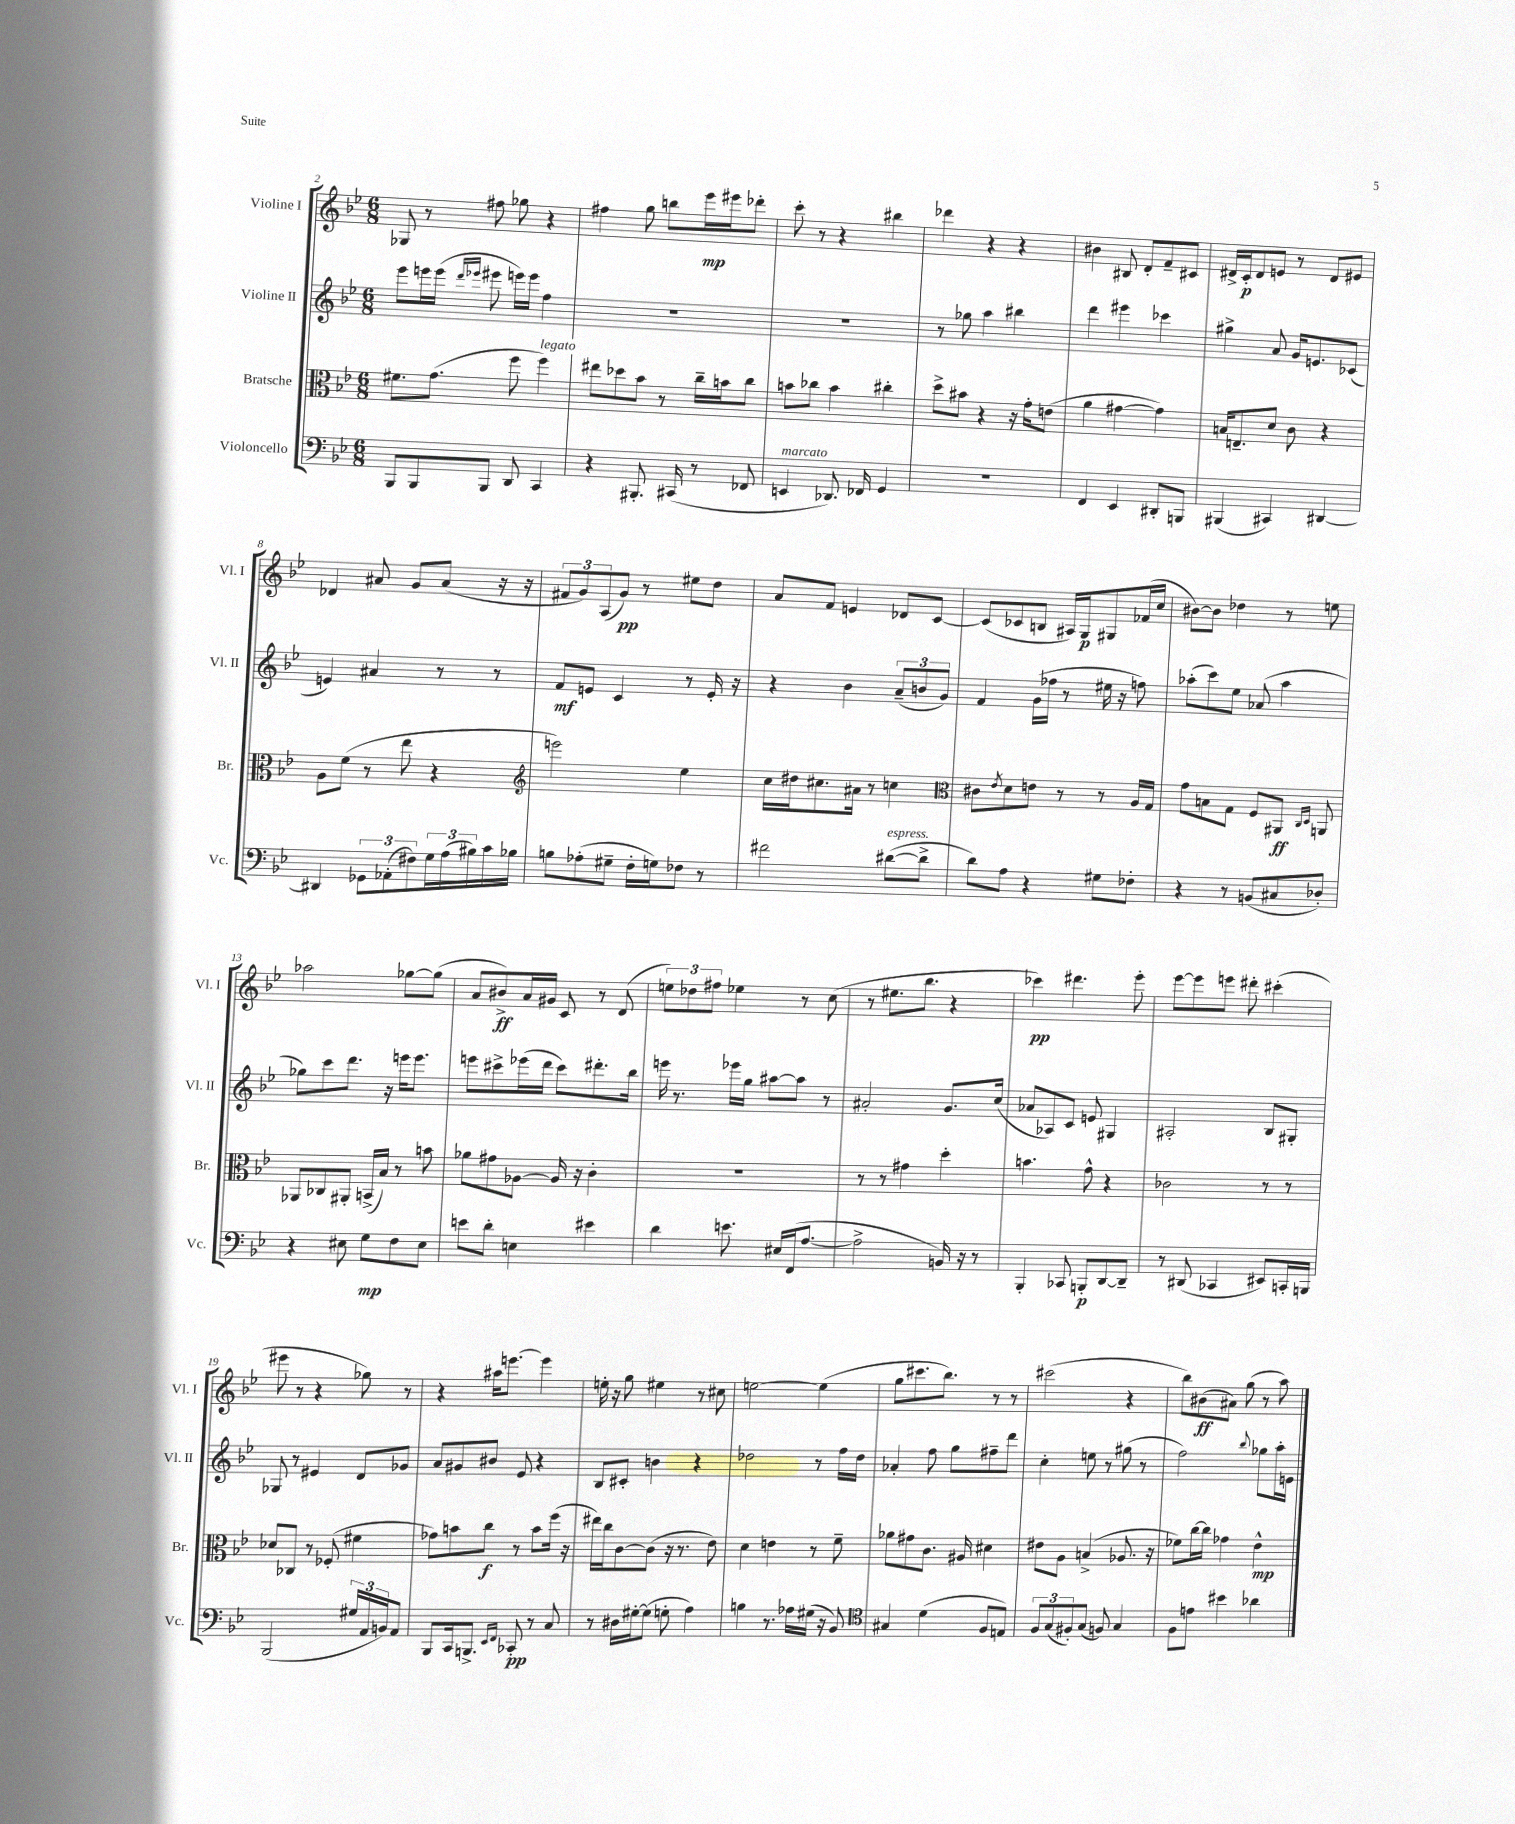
<<
\new StaffGroup <<
\new Staff = "s0" \with { instrumentName = "Violine I" shortInstrumentName = "Vl. I" } {
    \clef treble \key bes \major \numericTimeSignature \time 6/8
    ges8 r8 fis''8 ges''8 r4 |
    fis''4 g''8 b''8 ees'''16\mp eis'''16 des'''8-. |
    c'''8-. r8 r4 bis''4 |
    des'''4 r4 r4 |
    bis'4 bis8 d'8-. f'8-- cis'8 |
    dis'16-> c'16-.\p dis'8 e'8 r8 dis'8 eis'8 |
    des'4 ais'8 g'8 ais'8( r16 r16 |
    \tuplet 3/2 { fis'8 g'8) a8( } g'8\pp) r8 eis''8 d''8 |
    a'8 f'8 e'4 des'8 c'8~ |
    c'8( ces'8 b8 ais16) g16\p gis8 fes'16( c''16 |
    bis'8~) bis'8 des''4 r8 e''8 |
    aes''2 ges''8~ ges''8( |
    a'8 bis'8->\ff) a'16 gis'16 c'8 r8 d'8( |
    \tuplet 3/2 { e''8) des''8 fis''8 } ees''4 r8 c''8( |
    r8 eis''8. bes''8. r4 |
    ces'''4\pp) dis'''4. ees'''8-. |
    ees'''8~ ees'''8 e'''8 dis'''8-. cis'''4-.( |
    eis'''8 r8 r4 ges''8) r8 |
    r4 ais''16 e'''8.~ e'''4 |
    e''16-. r16 g''8 eis''4 r8 cis''8 |
    e''2~ e''4( |
    g''8 cis'''8. bes''8.) r8 r8 |
    cis'''2( r4 |
    bes''8) bis'8\ff( ais'8) g''8( r8 a''8) \bar "|." |
}
\new Staff = "s1" \with { instrumentName = "Violine II" shortInstrumentName = "Vl. II" } {
    \clef treble \key bes \major \numericTimeSignature \time 6/8
    ees'''8 e'''16 e'''16( \grace { d'''16 ees'''16 } eis'''8 e'''16) e'''16 f''4 |
    R2. |
    R2. |
    r8 ges''8 a''4 bis''4 |
    d'''4 eis'''4 ces'''4 |
    gis''4-> a'8 g'16 e'8. ces'8( |
    e'4) ais'4 r8 r8 |
    f'8\mf e'8 c'4 r8 e'16-. r16 |
    r4 bes'4 \tuplet 3/2 { a'8--( b'8 g'8) } |
    f'4 g'16( fes''16 r8 eis''16 r16 f''8) |
    aes''8-.( c'''8) ees''8 aes'8( aes''4 |
    ges''8) c'''8 d'''8. r16 e'''16 e'''8. |
    e'''8 cis'''8-> ees'''16( d'''16 cis'''8) dis'''8.-. bes''16 |
    e'''16 r8. ees'''16 g''16 ais''8~ ais''8 r8 |
    ais'2-. g'8. c''16( |
    aes'8 aes8) c'8 e'8 gis4 |
    ais2-. bes8 gis8-. |
    ges8 r8 eis'4 d'8 ges'8 |
    a'8 gis'8 bis'8 ees'8 r4 |
    bes8 cis'8-. b'4 r4 |
    des''2 r8 f''16 des''16 |
    aes'4-. f''8 g''8 fis''8-- d'''8 |
    c''4-. e''8 r8 gis''8( r8 |
    f''2) \appoggiatura { bes''8 } ges''8 a''16-. e'16 \bar "|." |
}
\new Staff = "s2" \with { instrumentName = "Bratsche" shortInstrumentName = "Br." } {
    \clef alto \key bes \major \numericTimeSignature \time 6/8
    fis'8. g'8.( f''8 f''4^\markup { \italic "legato" }) |
    eis''8 des''8 bes'8 r8 c''16-- b'16 c''8 |
    b'8 ces''8 b'4 cis''4-. |
    d''8-> bis'8 r4 r16 g'16-. e'8( |
    a'4 gis'4~ gis'4) |
    b16 e8.-- d'8 c'8 r4 |
    a8 f'8( r8 ees''8 r4 |
    \clef treble e'''2) ees''4 |
    c''16 dis''16 cis''8. ais'16 r8 c''4 |
    \clef alto cis'8 \acciaccatura { ees'8 } d'8 e'8 r8 r8 a16 g16 |
    g'8 b8 g8 f8 ais,8\ff \grace { c16 d16 } a,8 |
    aes,8 ces8 ais,8-. b,16->( bes16) r8 b'8 |
    aes'8 gis'8 aes8~ aes16 r16 c'4-. |
    R2. |
    r8 r8 gis'4 d''4-. |
    b'4. g'8-^ r4 |
    ces'2 r8 r8 |
    des'8 ces8 r8 fes8-.( fis'4 |
    ges'8) b'8 c''8\f r8 b'8 f''16( r16 |
    eis''16) c''16 c'8~ c'8( r16 r8. ees'8) |
    d'4 e'4 r8 f'8-- |
    aes'8 gis'8 c'8. ais16 dis'4 |
    eis'8 a8 b4->( aes8. r16 |
    fes'8) c''16~ c''16 ges'4 ees'4-^\mp \bar "|." |
}
\new Staff = "s3" \with { instrumentName = "Violoncello" shortInstrumentName = "Vc." } {
    \clef bass \key bes \major \numericTimeSignature \time 6/8
    bes,,8 bes,,8 bes,,8 d,8 c,4 |
    r4 bis,,8.-. cis,16( r8 fes,8 |
    e,4^\markup { \italic "marcato" } des,8.) fes,16 g,4 |
    R2. |
    f,4 ees,4 dis,8-. b,,8 |
    bis,,4( cis,4) dis,4~ |
    dis,4 \tuplet 3/2 { ges,8 aes,8-.( fis8) } \tuplet 3/2 { g16 a16( bis16) } c'16 bes16 |
    b8 aes8-.( gis8-- f16-. g16) fes8 r8 |
    fis'2 dis'8~^\markup { \italic "espress." }( dis'8-> |
    d'8) a8 r4 gis8 fes8-. |
    r4 r8 b,8( cis8 des8-.) |
    r4 eis8 g8\mp f8 eis8 |
    e'8 d'8-. e4 eis'4 |
    d'4 e'8. eis16 f,16( a8.~ |
    a2-> b,16) r16 r8 |
    bes,,4-. ces,8 b,,8-.\p d,8~ d,8-- |
    r8 dis,8( ces,4 eis,8) c,16-. b,,16 |
    bes,,2( \tuplet 3/2 { gis16 a,16 b,16) } a,8 |
    bes,,8 c,16 b,,8.-> \grace { ees,16 f,16 } ces,8-.\pp r8 c8 |
    r8 dis16 gis16~-. gis8( g8-. a4) |
    b4 r8. aes16 gis16( r16 bes,8) |
    \clef tenor gis4 d'4( f8 e8) |
    \tuplet 3/2 { f8 g8( fis8-.) } g8( f8) g4 |
    f8 e'8 bis'4 aes'4 \bar "|." |
}
>>
>>
\layout { \context { \Score currentBarNumber = #2 } }
